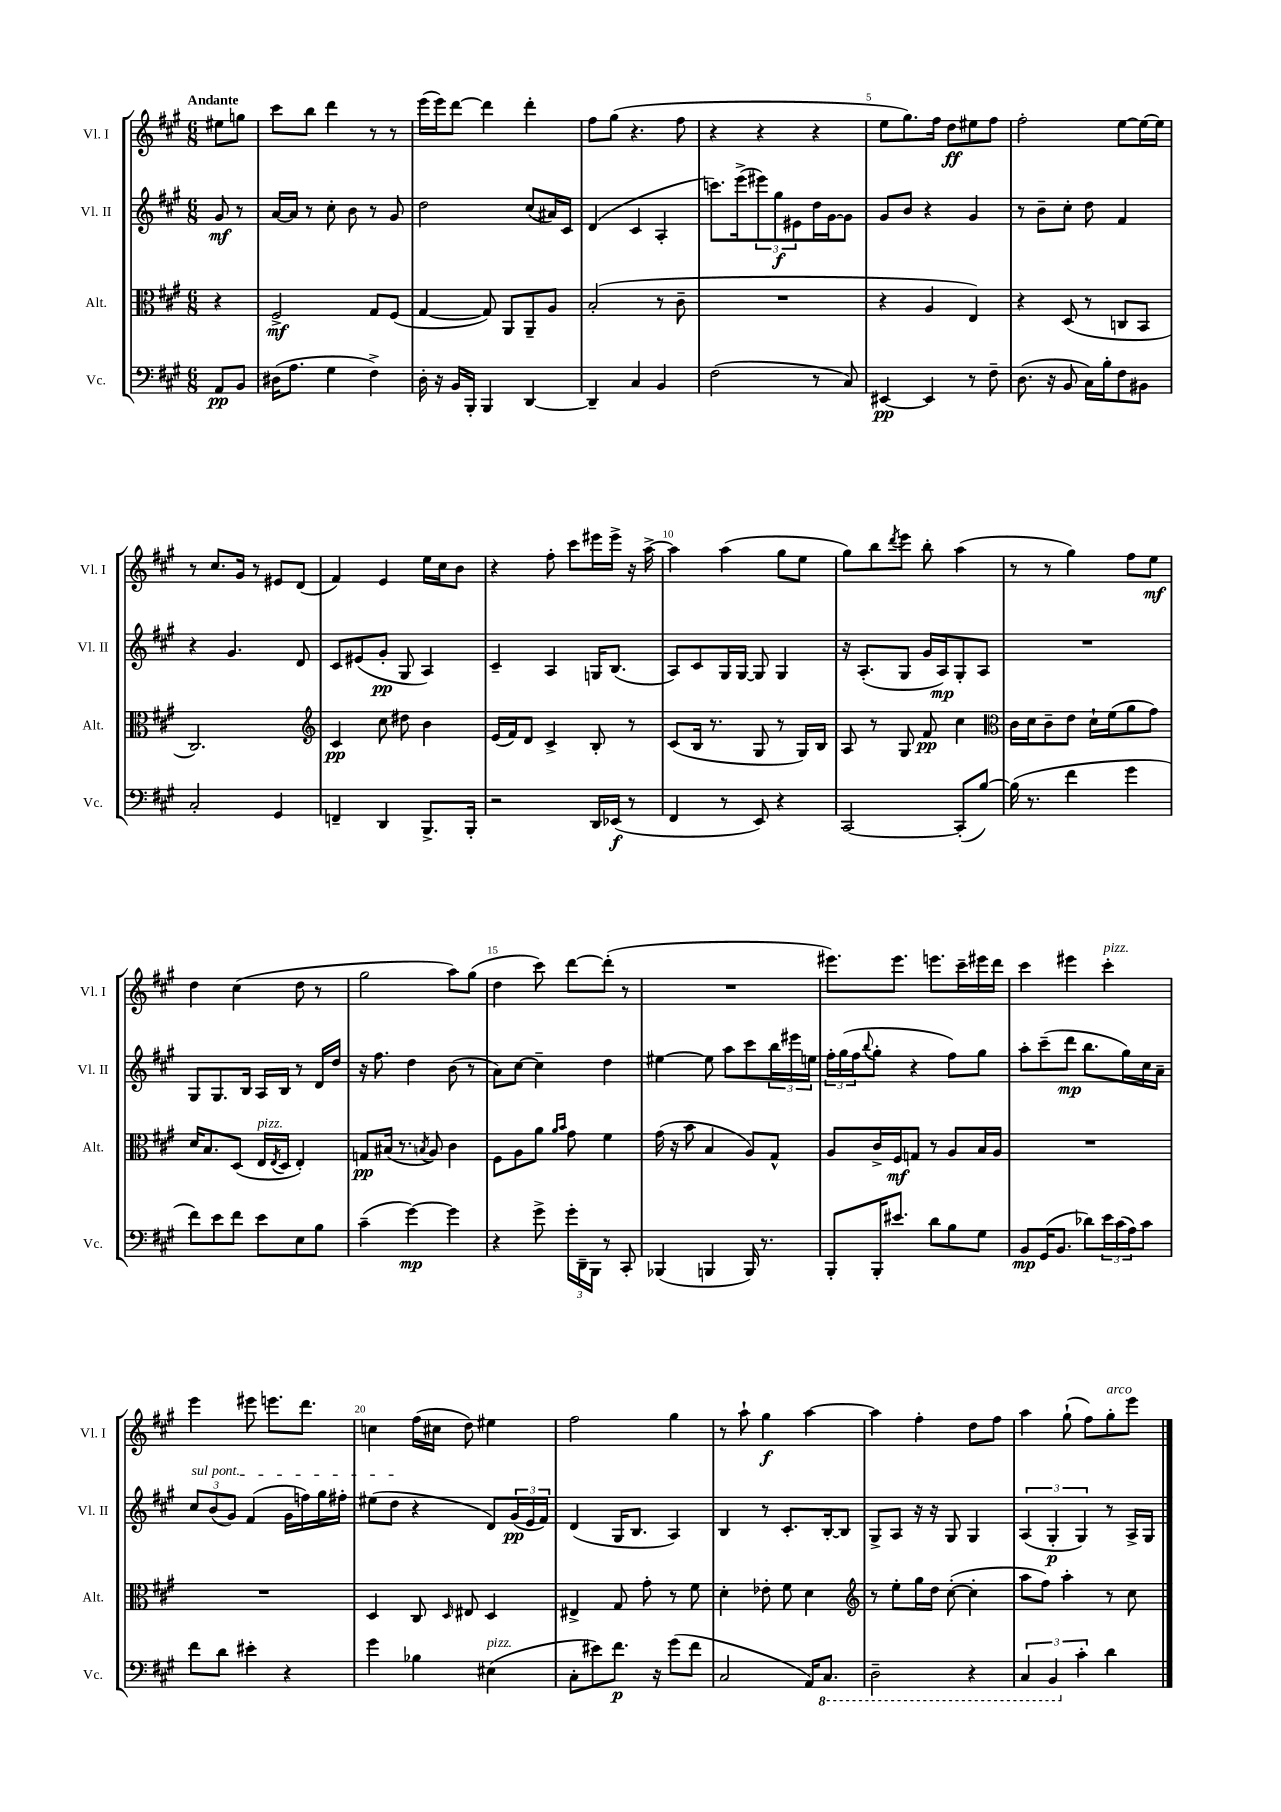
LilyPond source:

<<
\new StaffGroup <<
\new Staff = "s0" \with { instrumentName = "Vl. I" shortInstrumentName = "Vl. I" } {
    \clef treble \key a \major \numericTimeSignature \time 6/8 \partial 4 \tempo "Andante"
    eis''8 g''8 |
    cis'''8 b''8 d'''4 r8 r8 |
    e'''16( e'''16) d'''8~ d'''4 d'''4-. |
    fis''8 gis''8( r4. fis''8 |
    r4 r4 r4 |
    e''8 gis''8.) fis''16 d''8\ff eis''8 fis''8 |
    fis''2-. e''8~ e''16~ e''16 |
    r8 cis''8. gis'16 r8 eis'8 d'8( |
    fis'4) e'4 e''16 cis''16 b'8 |
    r4 fis''8-. cis'''8 eis'''16 eis'''16-> r16 a''16~-> |
    a''4 a''4( gis''8 e''8 |
    gis''8) b''8 \acciaccatura { d'''8 } e'''8 b''8-. a''4( |
    r8 r8 gis''4) fis''8 e''8\mf |
    d''4 cis''4( d''8 r8 |
    gis''2 a''8) gis''8( |
    d''4 cis'''8) d'''8~ d'''8-.( r8 |
    R2. |
    eis'''8.) eis'''8. e'''8. cis'''16-- eis'''16 d'''16 |
    cis'''4 eis'''4 cis'''4-.^\markup { \italic "pizz." } |
    e'''4 eis'''8 e'''8. d'''8. |
    c''4 fis''16( cis''16 d''8) eis''4 |
    fis''2 gis''4 |
    r8 a''8-! gis''4\f a''4~ |
    a''4 fis''4-. d''8 fis''8 |
    a''4 gis''8-!( fis''8) gis''8-.^\markup { \italic "arco" } e'''8 \bar "|." |
}
\new Staff = "s1" \with { instrumentName = "Vl. II" shortInstrumentName = "Vl. II" } {
    \clef treble \key a \major \numericTimeSignature \time 6/8 \partial 4
    gis'8\mf r8 |
    a'16~ a'16 r8 cis''8-. b'8 r8 gis'8 |
    d''2 cis''8( ais'16) cis'16 |
    d'4( cis'4 a4-. |
    c'''8.) e'''16->( \tuplet 3/2 { eis'''8) gis''8\f eis'8 } d''16 gis'16~ gis'8 |
    gis'8 b'8 r4 gis'4 |
    r8 b'8-- cis''8-. d''8 fis'4 |
    r4 gis'4. d'8 |
    cis'8 eis'8( gis'8-.\pp gis8 a4) |
    cis'4-- a4 g16 b8.( |
    a8) cis'8 gis16 gis16~ gis8 gis4 |
    r16 a8.-.( gis8 gis'16 a16\mp) gis8-. a8 |
    R2. |
    gis8 gis8. b16 a16 b16 r8 d'16 d''16 |
    r16 fis''8. d''4 b'8( r8 |
    a'8) cis''8~ cis''4-- d''4 |
    eis''4~ eis''8 a''8 cis'''8 \tuplet 3/2 { b''16 eis'''16 e''16 } |
    \tuplet 3/2 { fis''16-. gis''16( fis''16 } \appoggiatura { b''8 } gis''8-. r4 fis''8) gis''8 |
    a''8-. cis'''8--( d'''8\mp b''8. gis''16) cis''16 a'16-- |
    \tuplet 3/2 { \once \override TextSpanner.bound-details.left.text = \markup { \italic "sul pont." } cis''8\startTextSpan b'8( gis'8) } fis'4( gis'16 f''16) gis''16 fis''16-. |
    eis''8( d''8\stopTextSpan r4 d'8) \tuplet 3/2 { gis'16\pp( e'16 fis'16) } |
    d'4( gis16 b8. a4) |
    b4 r8 cis'8.-. b16~-. b8 |
    gis8-> a8 r16 r16 gis8 gis4 |
    \tuplet 3/2 { a4( gis4-.\p gis4) } r8 a16-> gis16 \bar "|." |
}
\new Staff = "s2" \with { instrumentName = "Alt." shortInstrumentName = "Alt." } {
    \clef alto \key a \major \numericTimeSignature \time 6/8 \partial 4
    r4 |
    fis2->\mf gis8 fis8( |
    gis4~ gis8) a,8 a,8-- a8 |
    b2-.( r8 cis'8-- |
    R2. |
    r4 a4 e4) |
    r4 d8( r8 c8 b,8 |
    cis2.) |
    \clef treble cis'4\pp cis''8 dis''8 b'4 |
    e'16( fis'16) d'8 cis'4-> b8-. r8 |
    cis'8( b16 r8. gis8 r8 gis16) b16 |
    a8 r8 gis8 fis'8\pp cis''4 |
    \clef alto cis'16 d'16 cis'8-- e'8 d'16-! fis'16( a'8 gis'8) |
    d'16 b8. d8( e16^\markup { \italic "pizz." } \acciaccatura { e8 } d16 e4-.) |
    g8\pp bis16( r8. \acciaccatura { b8 } a8) cis'4 |
    fis8 a8 a'8 \grace { a'16 b'16 } gis'8 fis'4 |
    gis'16( r16 b'8 b4 a8) gis8-^ |
    a8 cis'16-> fis16\mf g8 r8 a8 b16 a16 |
    R2. |
    R2. |
    d4 cis8 \grace { d16 } eis8 d4 |
    eis4-> gis8 gis'8-. r8 fis'8 |
    d'4-. ees'8-. fis'8 d'4 |
    \clef treble r8 e''8-. gis''16 d''16 cis''8~-.( cis''4-. |
    a''8 fis''8) a''4-. r8 cis''8 \bar "|." |
}
\new Staff = "s3" \with { instrumentName = "Vc." shortInstrumentName = "Vc." } {
    \clef bass \key a \major \numericTimeSignature \time 6/8 \partial 4
    a,8\pp b,8 |
    dis16( a8. gis4 fis4->) |
    d16-. r16 b,16 b,,16-. b,,4 d,4~ |
    d,4-- cis4 b,4 |
    fis2( r8 cis8) |
    eis,4~\pp eis,4 r8 fis8-- |
    d8.( r16 b,8 cis16) b16-. fis8 bis,8 |
    cis2-. gis,4 |
    f,4-- d,4 b,,8.-> b,,16-. |
    r2 d,16 ees,16\f( r8 |
    fis,4 r8 e,8) r4 |
    cis,2~ cis,8-.( b8~) |
    b16( r8. fis'4 gis'4 |
    fis'8) e'8 fis'8 e'8 e8 b8 |
    cis'4--( gis'4~\mp) gis'4 |
    r4 gis'8-> \tuplet 3/2 { gis'16-. d,16-- b,,16 } r8 cis,8-. |
    bes,,4( b,,4 b,,16) r8. |
    b,,8-. b,,16-. eis'8. d'8 b8 gis8 |
    b,8\mp gis,16( b,8. des'8) \tuplet 3/2 { e'16 cis'16( a16) } cis'8 |
    fis'8 d'8 eis'4-. r4 |
    gis'4 bes4 eis4^\markup { \italic "pizz." }( |
    cis8-. eis'8) fis'8.\p r16 gis'8( fis'8 |
    cis2 a,16) \ottava #-1 cis,8. |
    d,2-- r4 |
    \tuplet 3/2 { cis,4 b,,4 \ottava #0 cis'4-. } d'4 \bar "|." |
}
>>
>>
\layout { \context { \Score \override BarNumber.break-visibility = ##(#f #t #t) barNumberVisibility = #(every-nth-bar-number-visible 5) } }
